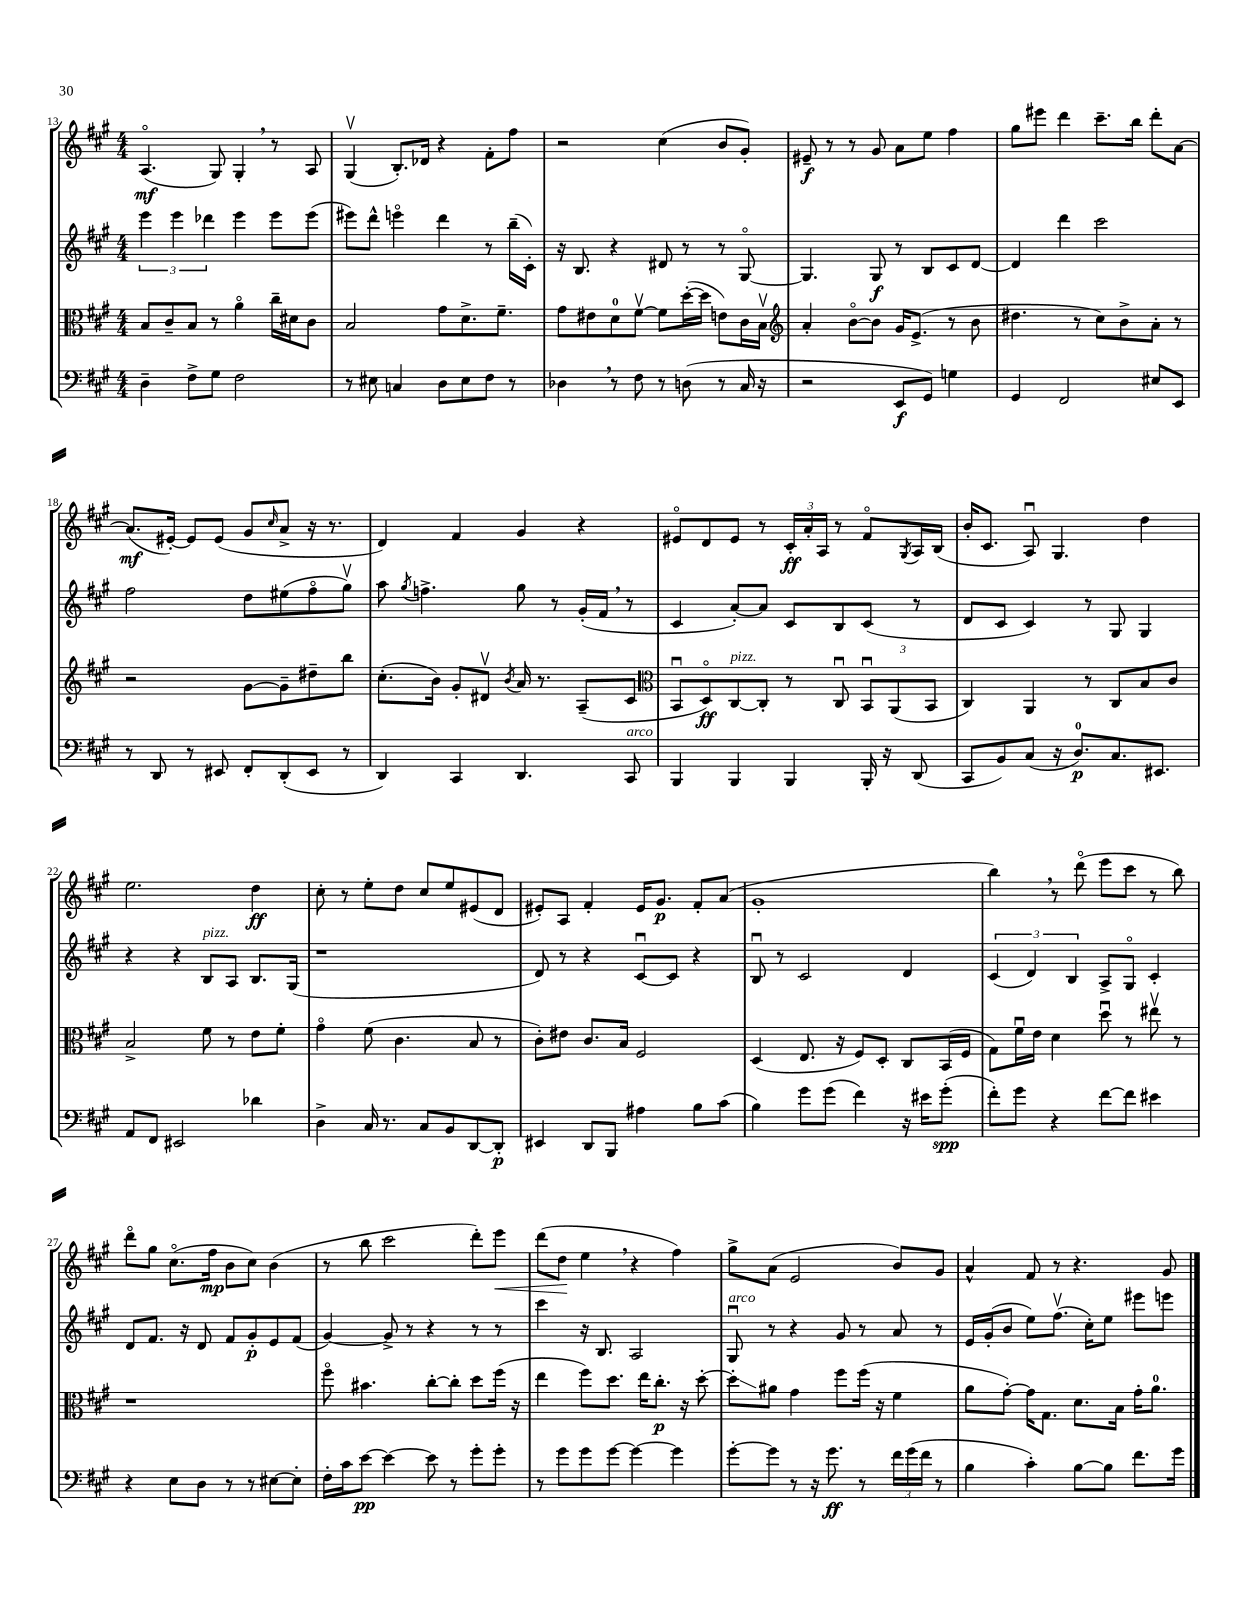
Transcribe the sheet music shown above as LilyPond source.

<<
\new StaffGroup <<
\new Staff = "s0" {
    \clef treble \key a \major \numericTimeSignature \time 4/4
    a4.\flageolet\mf( gis8) gis4-. \breathe r8 a8 |
    gis4\upbow( b8.-.) des'16 r4 fis'8-. fis''8 |
    r2 cis''4( b'8 gis'8-.) |
    eis'8--\f r8 r8 gis'8 a'8 e''8 fis''4 |
    gis''8 eis'''8 d'''4 cis'''8.-- b''16 d'''8-. a'8~ |
    a'8.\mf( eis'16~-.) eis'8 eis'8( gis'8 \grace { cis''16 } a'8-> r16 r8. |
    d'4) fis'4 gis'4 r4 |
    eis'8\flageolet d'8 eis'8 r8 \tuplet 3/2 { cis'16-.\ff a'16-. a16 } r8 fis'8\flageolet \acciaccatura { gis8 } a16 b16( |
    b'16-. cis'8. a8\downbow) gis4. d''4 |
    e''2. d''4\ff |
    cis''8-. r8 e''8-. d''8 cis''8 e''8 eis'8( d'8 |
    eis'8-.) a8 fis'4-. eis'16 gis'8.\p fis'8-. a'8( |
    gis'1-. |
    b''4) \breathe r8 d'''8\flageolet( e'''8 cis'''8 r8 b''8) |
    d'''8\flageolet gis''8 cis''8.\flageolet( fis''16\mp b'8 cis''8) b'4( |
    r8 b''8 cis'''2 d'''8-.) e'''8\< |
    d'''8( d''8\! e''4 \breathe r4 fis''4) |
    gis''8-> a'8( e'2 b'8) gis'8 |
    a'4-^ fis'8 r8 r4. gis'8 \bar "|." |
}
\new Staff = "s1" {
    \clef treble \key a \major \numericTimeSignature \time 4/4
    \tuplet 3/2 { e'''4 e'''4 des'''4 } e'''4 e'''8 e'''8( |
    eis'''8) d'''8-^ e'''4\flageolet d'''4 r8 b''16--( cis'16-.) |
    r16 b8. r4 dis'8 r8 r8 gis8~\flageolet |
    gis4. gis8\f r8 b8 cis'8 d'8~ |
    d'4 d'''4 cis'''2 |
    fis''2 d''8 eis''8( fis''8\flageolet gis''8\upbow) |
    a''8 \acciaccatura { gis''8 } f''4.-> gis''8 r8 gis'16-.( fis'16 \breathe r8 |
    cis'4 a'8~-.) a'8 cis'8 b8 cis'8( r8 |
    d'8 cis'8 cis'4) r8 gis8 gis4 |
    r4 r4 b8^\markup { \italic "pizz." } a8 b8. gis16( |
    r1 |
    d'8) r8 r4 cis'8~\downbow cis'8 r4 |
    b8\downbow r8 cis'2 d'4 |
    \tuplet 3/2 { cis'4( d'4) b4 } a8-> gis8\flageolet cis'4-. |
    d'8 fis'8. r16 d'8 fis'8 gis'8-.\p e'8 fis'8( |
    gis'4~) gis'8-> r8 r4 r8 r8 |
    cis'''4 r16 b8. a2 |
    gis8\downbow^\markup { \italic "arco" } r8 r4 gis'8 r8 a'8 r8 |
    e'16 gis'16-.( b'8 e''8) fis''8.\upbow( cis''16-.) e''8 eis'''8 e'''8 \bar "|." |
}
\new Staff = "s2" {
    \clef alto \key a \major \numericTimeSignature \time 4/4
    b8 cis'8-- b8 r8 a'4\flageolet cis''16-- dis'16 cis'8 |
    b2 gis'8 d'8.-> fis'8.-- |
    gis'8 eis'8 d'8-0 fis'8~\upbow fis'8 d''16~-.( d''16 e'8) cis'16 b16\upbow |
    \clef treble a'4-. b'8~\flageolet b'8 gis'16 e'8.->( r8 b'8 |
    dis''4. r8 cis''8) b'8-> a'8-. r8 |
    r2 gis'8~ gis'8-- dis''8-- b''8 |
    cis''8.-.( b'16) gis'8-. dis'8\upbow \acciaccatura { b'8 } a'16 r8. a8--( cis'8 |
    \clef alto b,8\downbow d8\flageolet\ff) cis8~^\markup { \italic "pizz." } cis8-. r8 cis8\downbow \tuplet 3/2 { b,8\downbow a,8( b,8 } |
    cis4) a,4 r8 cis8 b8 cis'8 |
    b2-> fis'8 r8 e'8 fis'8-. |
    gis'4\flageolet fis'8( cis'4. b8 r8 |
    cis'8-.) eis'8 cis'8. b16 fis2 |
    d4( e8. r16 fis8) d8-. cis8 b,16( fis16 |
    gis8) fis'16\downbow e'16 d'4 d''8\downbow r8 eis''8\upbow r8 |
    r1 |
    fis''8\flageolet bis'4. cis''8~-. cis''8-. d''8 fis''16( r16 |
    e''4 fis''8) d''8. e''16 cis''8.-.\p r16 d''8~-. |
    d''8-.\glissando ais'8 gis'4 fis''8 fis''16( r16 fis'4 |
    a'8 gis'8~-.) gis'16 gis8. d'8. b16 gis'16-. a'8.-0 \bar "|." |
}
\new Staff = "s3" {
    \clef bass \key a \major \numericTimeSignature \time 4/4
    d4-- fis8-> gis8 fis2 |
    r8 eis8 c4 d8 eis8 fis8 r8 |
    des4 \breathe r8 fis8 r8 d8( r8 cis16 r16 |
    r2 e,8\f gis,8) g4 |
    gis,4 fis,2 eis8 e,8 |
    r8 d,8 r8 eis,8 fis,8-. d,8-.( eis,8 r8 |
    d,4) cis,4 d,4. cis,8^\markup { \italic "arco" } |
    b,,4 b,,4 b,,4 b,,16-. r16 d,8( |
    cis,8 b,8) cis8( r16 d8.-0\p) cis8. eis,8. |
    a,8 fis,8 eis,2 des'4 |
    d4-> cis16 r8. cis8 b,8 d,8~ d,8-.\p |
    eis,4 d,8 b,,8 ais4 b8 cis'8( |
    b4) gis'8 gis'8( fis'4) r16 eis'16 gis'8-.\spp( |
    fis'8-.) gis'8 r4 fis'8~ fis'8 eis'4 |
    r4 e8 d8 r8 r8 eis8~ eis8-. |
    fis16-. cis'16 e'8~\pp e'4~ e'8 r8 gis'8-. gis'8-. |
    r8 gis'8 gis'8 gis'8~ gis'4~ gis'4 |
    gis'8~-. gis'8 r8 r16 gis'8.\ff r8 \tuplet 3/2 { fis'16 gis'16( fis'16 } r8 |
    b4 cis'4-.) b8~ b8 fis'8. gis'16 \bar "|." |
}
>>
>>
\layout { \context { \Score currentBarNumber = #13 } }
